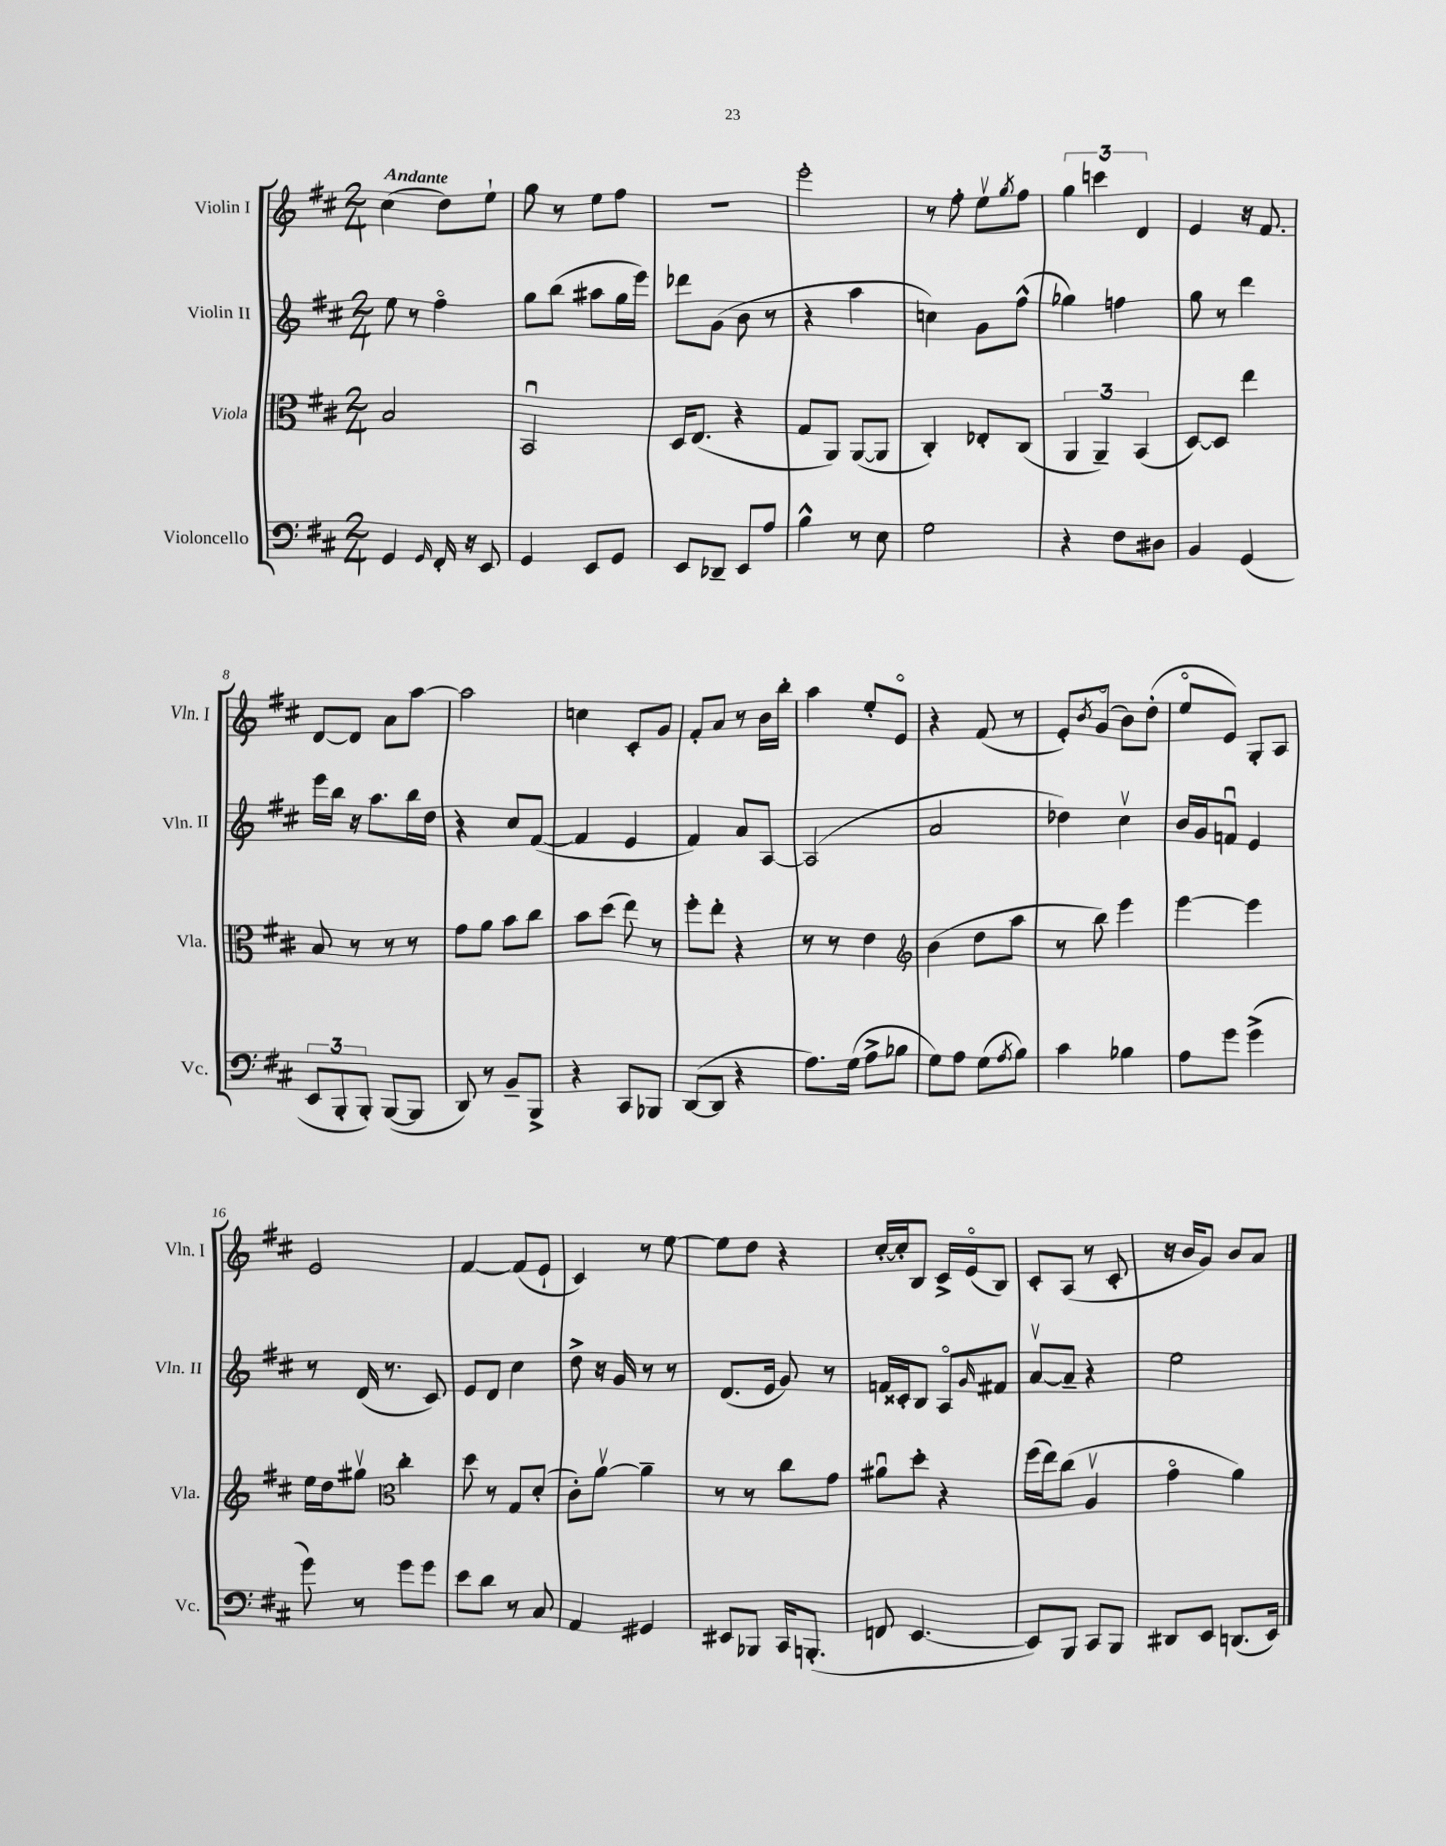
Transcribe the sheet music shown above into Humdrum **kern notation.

**kern	**kern	**kern	**kern
*part4	*part3	*part2	*part1
*staff4	*staff3	*staff2	*staff1
*I"Violoncello	*I"Viola	*I"Violin II	*I"Violin I
*I'Vc.	*I'Vla.	*I'Vln. II	*I'Vln. I
*clefF4	*clefC3	*clefG2	*clefG2
*k[f#c#]	*k[f#c#]	*k[f#c#]	*k[f#c#]
*M2/4	*M2/4	*M2/4	*M2/4
=1	=1	=1	=1
!	!	!	!LO:TX:a:B:t=Andante
4GG/	2B/	8ee\	(4cc#\
.	.	8r	.
16qqGG/	.	.	.
16FF#'/	.	4ff#\	8dd\L)
16r	.	.	.
8EE/	.	.	8ee`\J
=2	=2	=2	=2
4GG/	2BBu/	8gg\L	8gg\
.	.	(8bb\J	8r
8EE/L	.	8aa#X\L	8ee\L
8GG/J	.	16gg\L	8ff#\J
.	.	16eee\JJ)	.
=3	=3	=3	=3
8EE/L	16D/KL	8ddd-X\L	2r
.	(8.E/J	.	.
8DD-X~/J	.	(8g\J	.
8EE/L	4r	8b\	.
8A/J	.	8r	.
=4	=4	=4	=4
4B^^\	8G/L	4r	2eee'\
.	8AA/J)	.	.
8r	([8AA/L	4aa\	.
8E\	8AA/J]	.	.
=5	=5	=5	=5
2G\	4C#'/)	4ccn\)	8r
.	.	.	8ff#'\
.	8E-X'/L	8g\L	8eev\L
.	.	.	8qgg/
.	(8C#/J	(8ff#^^\J	8ff#\J
=6	=6	=6	=6
4r	6AA/	4gg-X\)	6gg\
.	6AA~/)	.	6cccn\
8F#\L	.	4ffn\	.
.	(6BB/	.	6d/
8D#X\J	.	.	.
=7	=7	=7	=7
4BB/	[8D/L)	8gg\	4e/
.	8D/J]	8r	.
(4GG/	4ee\	4ddd\	16r
.	.	.	8.f#/
!!LO:LB:g=z
=8	=8	=8	=8
12EE/L	8B/	16eee\LL	[8d/L
.	.	16bb\JJ	.
12BBB'/	.	.	.
.	8r	16r	8d/J]
12BBB'/J)	.	.	.
.	.	8.aa\L	.
([8BBB/L	8r	.	8a\L
8BBB/J]	8r	16bb\L	[8aa\J
.	.	16dd\JJ	.
=9	=9	=9	=9
8DD/)	8g\L	4r	2aa\]
8r	8a\J	.	.
8BB~/L	8b\L	8cc#/L	.
8BBB^/J	8cc#\J	([8f#/J	.
=10	=10	=10	=10
4r	8b\L	4f#/]	4ccn\
.	(8dd\J	.	.
8CC#/L	8ee\)	4e/	8c#'/L
8BBB-X/J	8r	.	8g/J
=11	=11	=11	=11
([8DD/L	8ff#'\L	4f#/)	8f#'/L
8DD/J]	8ee'\J	.	8a/J
4r	4r	8a/L	8r
.	.	[8A/J	16b\LL
.	.	.	16bb'\JJ
=12	=12	=12	=12
8.A\L)	8r	(2A/]	4aa\
.	8r	.	.
(16G\Jk	.	.	.
8A^\L	4e\	.	8ee'/L
8B-X\J	.	.	8e/J
=13	=13	=13	=13
*	*clefG2	*	*
8G\L)	(4b\	2a/	4r
8A\J	.	.	.
(8G\L	8dd\L	.	(8f#/
8qA/	.	.	.
8B\J)	8aa\J	.	8r
=14	=14	=14	=14
4c#\	8r	4dd-X\)	8e'/L)
.	.	.	8qb/
.	8bb\)	.	(8g/J
4B-X\	4eee\	4cc#v\	8b\L)
.	.	.	(8dd'\J
=15	=15	=15	=15
8A\L	[4eee\	16b/LL	8ee/L
.	.	16g/J	.
8g\J	.	8fnu/J	8e/J)
(4g^\	4eee\]	4e/	8G'/L
.	.	.	8A/J
!!LO:LB:g=z
=16	=16	=16	=16
8g\)	16ee\LL	8r	2e/
.	16dd\J	.	.
8r	8gg#Xv\J	(16d/	.
.	.	8.r	.
*	*clefC3	*	*
8g\L	4cc#'\	.	.
8g\J	.	8c#/)	.
=17	=17	=17	=17
8e\L	8dd\	8e/L	[4f#/
8d\J	8r	8d/J	.
8r	8G/L	4cc#\	(8f#/L]
8C#/	(8d'/J	.	8e`/J
=18	=18	=18	=18
4AA/	8c#'\L)	8dd^\	4c#/)
.	[8av\J	16r	.
.	.	16g/	.
4GG#X/	4a~\]	8r	8r
.	.	8r	[8ee\
=19	=19	=19	=19
8EE#X/L	8r	(8.d/L	8ee\L]
8BBB-X/J	8r	.	8dd\J
.	.	16e/Jk	.
16CC#/KL	8cc#\L	8g/)	4r
(8.BBBn'/J	.	.	.
.	8g\J	8r	.
=20	=20	=20	=20
8FFn/	8a#Xu\L	16fn/LL	[16cc#'/LL
.	.	16c##X'/J	16cc#'/J]
[4.EE/	8dd'\J	8B/J	8B/J
.	4r	8A/L	16c#^/LL
.	.	.	(16e/J
.	.	16qqg/	.
.	.	8f#X/J	8B/J)
=21	=21	=21	=21
8EE/L])	(16ff#\LL	[8av/L	8c#'/L
.	16ee\J)	.	.
8BBB/J	(8cc#\J	8a~/J]	(8A/J
8CC#/L	4Av/	4r	8r
8BBB/J	.	.	8c#'/
=22	=22	=22	=22
8DD#X/L	4g\	2ee\	16r
.	.	.	16b/KL
8EE/J	.	.	8g/J)
(8.DDn/L	4a\)	.	8b/L
.	.	.	8a/J
16EE/Jk)	.	.	.
==	==	==	==
*-	*-	*-	*-
